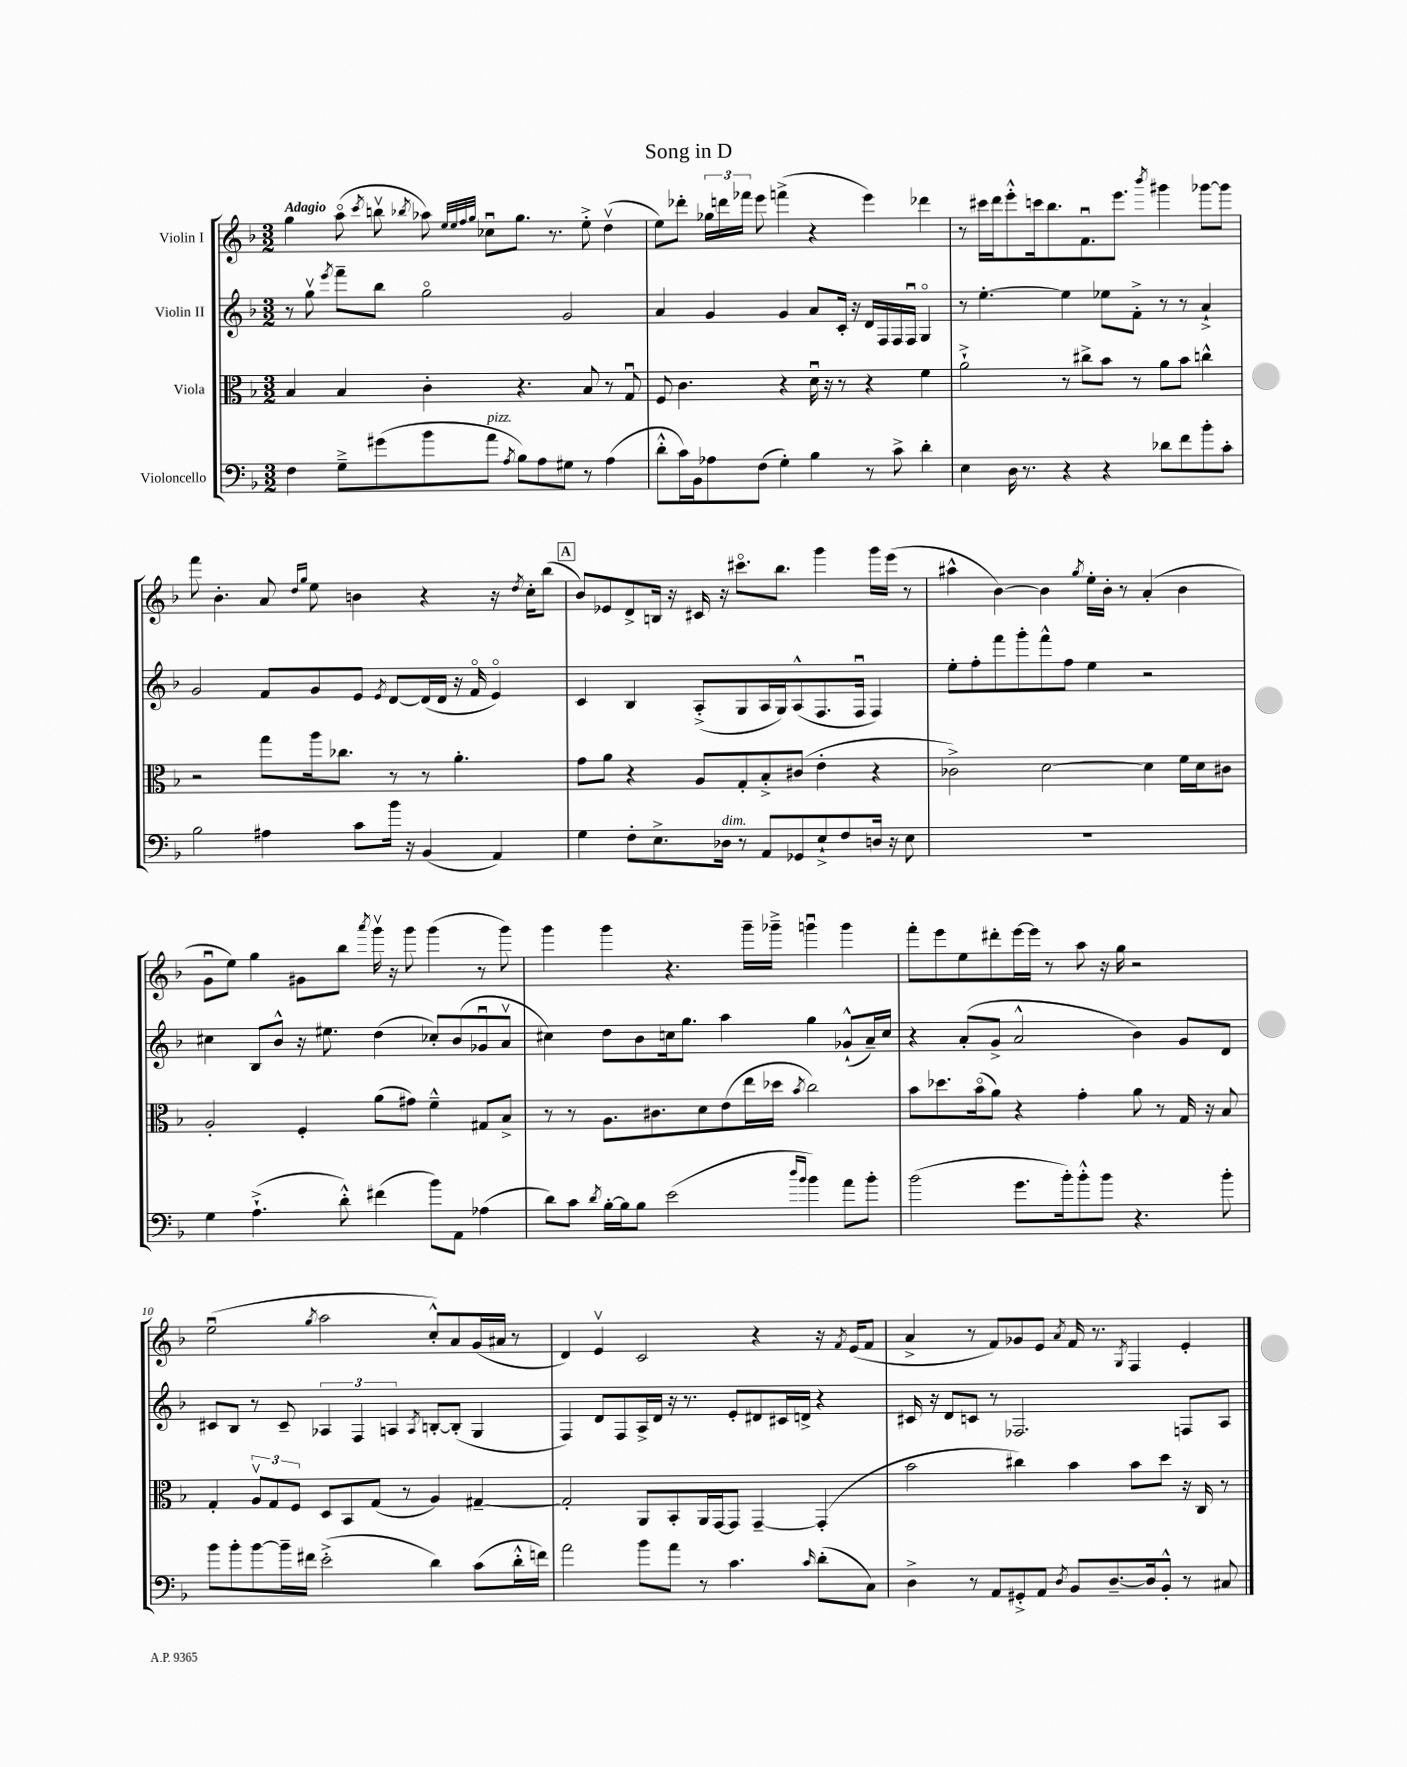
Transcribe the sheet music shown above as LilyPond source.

\header { title = "Song in D" }
<<
\new StaffGroup <<
\new Staff = "s0" \with { instrumentName = "Violin I" } {
    \clef treble \key f \major \numericTimeSignature \time 3/2 \tempo "Adagio"
    \autoBeamOff g''4 a''8\flageolet( \acciaccatura { c'''8 } b''8\upbow \acciaccatura { bes''8 } aes''8) \grace { e''32[ e''32 f''32 g''32] } ces''8[\downbow g''8.] r8. e''8-.-> d''4\upbow( |
    e''8[) des'''8]-. \tuplet 3/2 { ges''16[ d'''16 fes'''16] } e'''8 f'''4->( r4 e'''4) des'''4 |
    r8 cis'''16[ d'''16 e'''8-.-^ c'''16 bes''8. f'8.\downbow e'''8.] \acciaccatura { bes'''8 } gis'''4 ges'''8[~ ges'''8] |
    f'''8 bes'4.-. a'8 \grace { d''16[ g''16] } e''8 b'4 r4 r16 \acciaccatura { d''8 } c''16[-. bes''8]( |
    \mark \markup { \box "A" } bes'8[) ees'8 d'8-> b16] r16 cis'16 r16 cis'''8.[\flageolet bes''8.] g'''4 g'''16[ e'''16]( r8 |
    ais''4-^ bes'4~) bes'4 \acciaccatura { g''8 } e''16[-. bes'16]-. r8 a'4-.( bes'4 |
    g'8[\downbow e''8]) g''4 gis'8[ bes''8] \acciaccatura { a'''8 } g'''16\upbow r16 g'''8 g'''4( r8 g'''8) |
    g'''4 g'''4 r4. g'''16[-- ges'''16]---> g'''4\downbow g'''4 |
    f'''8[-. e'''8 e''8 dis'''8-. e'''16~ e'''16] r8 a''8 r16 g''16 r2 |
    e''2\downbow( \acciaccatura { g''8 } a''2 c''8[-.-^) a'8 g'16( ais'16] r8 |
    d'4) e'4\upbow c'2 r4 r16 \acciaccatura { f'8 } e'16[( f'8] |
    a'4-> r8 f'8[) ges'8 e'8] \acciaccatura { a'8 } f'16 r8. \acciaccatura { g8 } f4 e'4-. \bar "|." |
}
\new Staff = "s1" \with { instrumentName = "Violin II" } {
    \clef treble \key f \major \numericTimeSignature \time 3/2
    \autoBeamOff r8 g''8\upbow \acciaccatura { e'''8 } f'''8[-- bes''8] g''2\flageolet g'2 |
    a'4 g'4 g'4 a'8[ c'16]-. r16 d'16[ f16 f16 f16]\downbow g4\flageolet |
    r8 e''4.~-. e''4 ees''8[ f'8]-.-> r8 r8 a'4-!-> |
    g'2 f'8[ g'8 e'8] \acciaccatura { e'8 } d'8[~ d'16( d'16] r16 f'16\flageolet e'4\flageolet) |
    \mark \markup { \box "A" } c'4 bes4 a8[-.->( g8 a16 g16) a8-^( f8. f16]\downbow f4) |
    e''8[-. f''8-. f'''8 g'''8-. f'''8-^ f''8] e''4 r2 |
    cis''4 bes8[ bes'8]-^ r16 eis''8. d''4( ces''8[-.) bes'8( ges'8\downbow a'8]\upbow |
    cis''4) d''8[ bes'8 c''16 g''8.] a''4 g''4 ges'8[-!-^( a'16--) c''16] |
    r4 a'8[-.( g'8]-> a'2-^ bes'4) g'8[ d'8] |
    cis'8[ bes8] r8 cis'8-- \tuplet 3/2 { aes4 f4 a4 } \acciaccatura { a8 } b8[~-. b8]-.( g4 |
    f4) d'8[ f8 a16-> d'16] r16 r8. e'8[-. dis'8 cis'16 d'16]-> r4 |
    cis'16 r16 d'8[ c'8] r8 fes2. f8[ a8] \bar "|." |
}
\new Staff = "s2" \with { instrumentName = "Viola" } {
    \clef alto \key f \major \numericTimeSignature \time 3/2
    \autoBeamOff bes4 bes4 c'4-. r4. bes8 r8 g8\downbow |
    f8 c'4. r4 d'16\downbow r16 r8 r4 f'4 |
    a'2-!-> r8 cis''8[-> bes'8] r8 a'8[ bes'8] c''4-^ |
    r2 g''8[ a''16 ces''8.] r8 r8 a'4.-. |
    \mark \markup { \box "A" } g'8[ a'8] r4 a8[ g8-. bes8-.-> cis'8]( e'4-. r4 |
    ces'2->) d'2~ d'4 f'16[ d'16 cis'8] |
    a2-. f4-. a'8[( gis'8]) f'4---^ gis8[ bes8]-> |
    r8 r8 a8.[ cis'8. d'8 e'8( e''16 des''16] \acciaccatura { bes'8 } c''2) |
    bes'8[ des''8. bes'16\flageolet( a'8]) r4 g'4-. a'8 r8 g16 r16 bes8 |
    g4-. \tuplet 3/2 { a8[\upbow g8 f8] } d8[ bes,8 g8]( r8 a4) gis4~-- |
    gis2-. a,8[ bes,8-. a,16 g,16~ g,8] g,4~-- g,4-.( |
    bes'2 cis''4) bes'4 bes'8[ d''8] r16 c16 r8 \bar "|." |
}
\new Staff = "s3" \with { instrumentName = "Violoncello" } {
    \clef bass \key f \major \numericTimeSignature \time 3/2
    \autoBeamOff f4 g8[---> gis'8( bes'8 a'8]^\markup { \italic "pizz." } \acciaccatura { a8 } bes8[) a8 gis8] r8 a4( |
    d'8[-.-^ c'16) bes,16 aes8 f8]( g4-.) bes4 r8 c'8-> d'4-. |
    e4 d16 r8. r4 r4 des'8[ f'8 bes'8-. c'8]-. |
    bes2 ais4 c'8[ bes'16] r16 bes,4( a,4) |
    \mark \markup { \box "A" } g4 f8[-. e8.-> des16]^\markup { \italic "dim." } r8 a,8[ ges,8 e8-!-> f8 d16] r16 e8 |
    R1. |
    g4 a4.-!->( d'8-.-^) fis'4( bes'8[) a,8] aes4( |
    d'8[) c'8] \acciaccatura { d'8 } bes16[~-. bes16 bes8] e'2( \grace { d''16[ bes'16] } bes'4) a'8[ bes'8]-. |
    bes'2( g'8.[ bes'16-.) bes'8-.-^ bes'8] r4. bes'8-. |
    bes'8[ bes'8-. bes'8~ bes'16-- fis'16] e'2-.->( d'4) c'8[( d'16-.-^ f'16]) |
    a'2 bes'8[ a'8] r8 c'4. \grace { c'16 } d'8[-.( c8]) |
    d4-> r8 a,8[ gis,8-.-> a,8] \acciaccatura { d8 } bes,8[ d8.~-- d16 bes,8]-.-^ r8 cis8 \bar "|." |
}
>>
>>
\layout { \context { \Score \override BarNumber.break-visibility = ##(#f #t #t) barNumberVisibility = #(every-nth-bar-number-visible 5) } }
